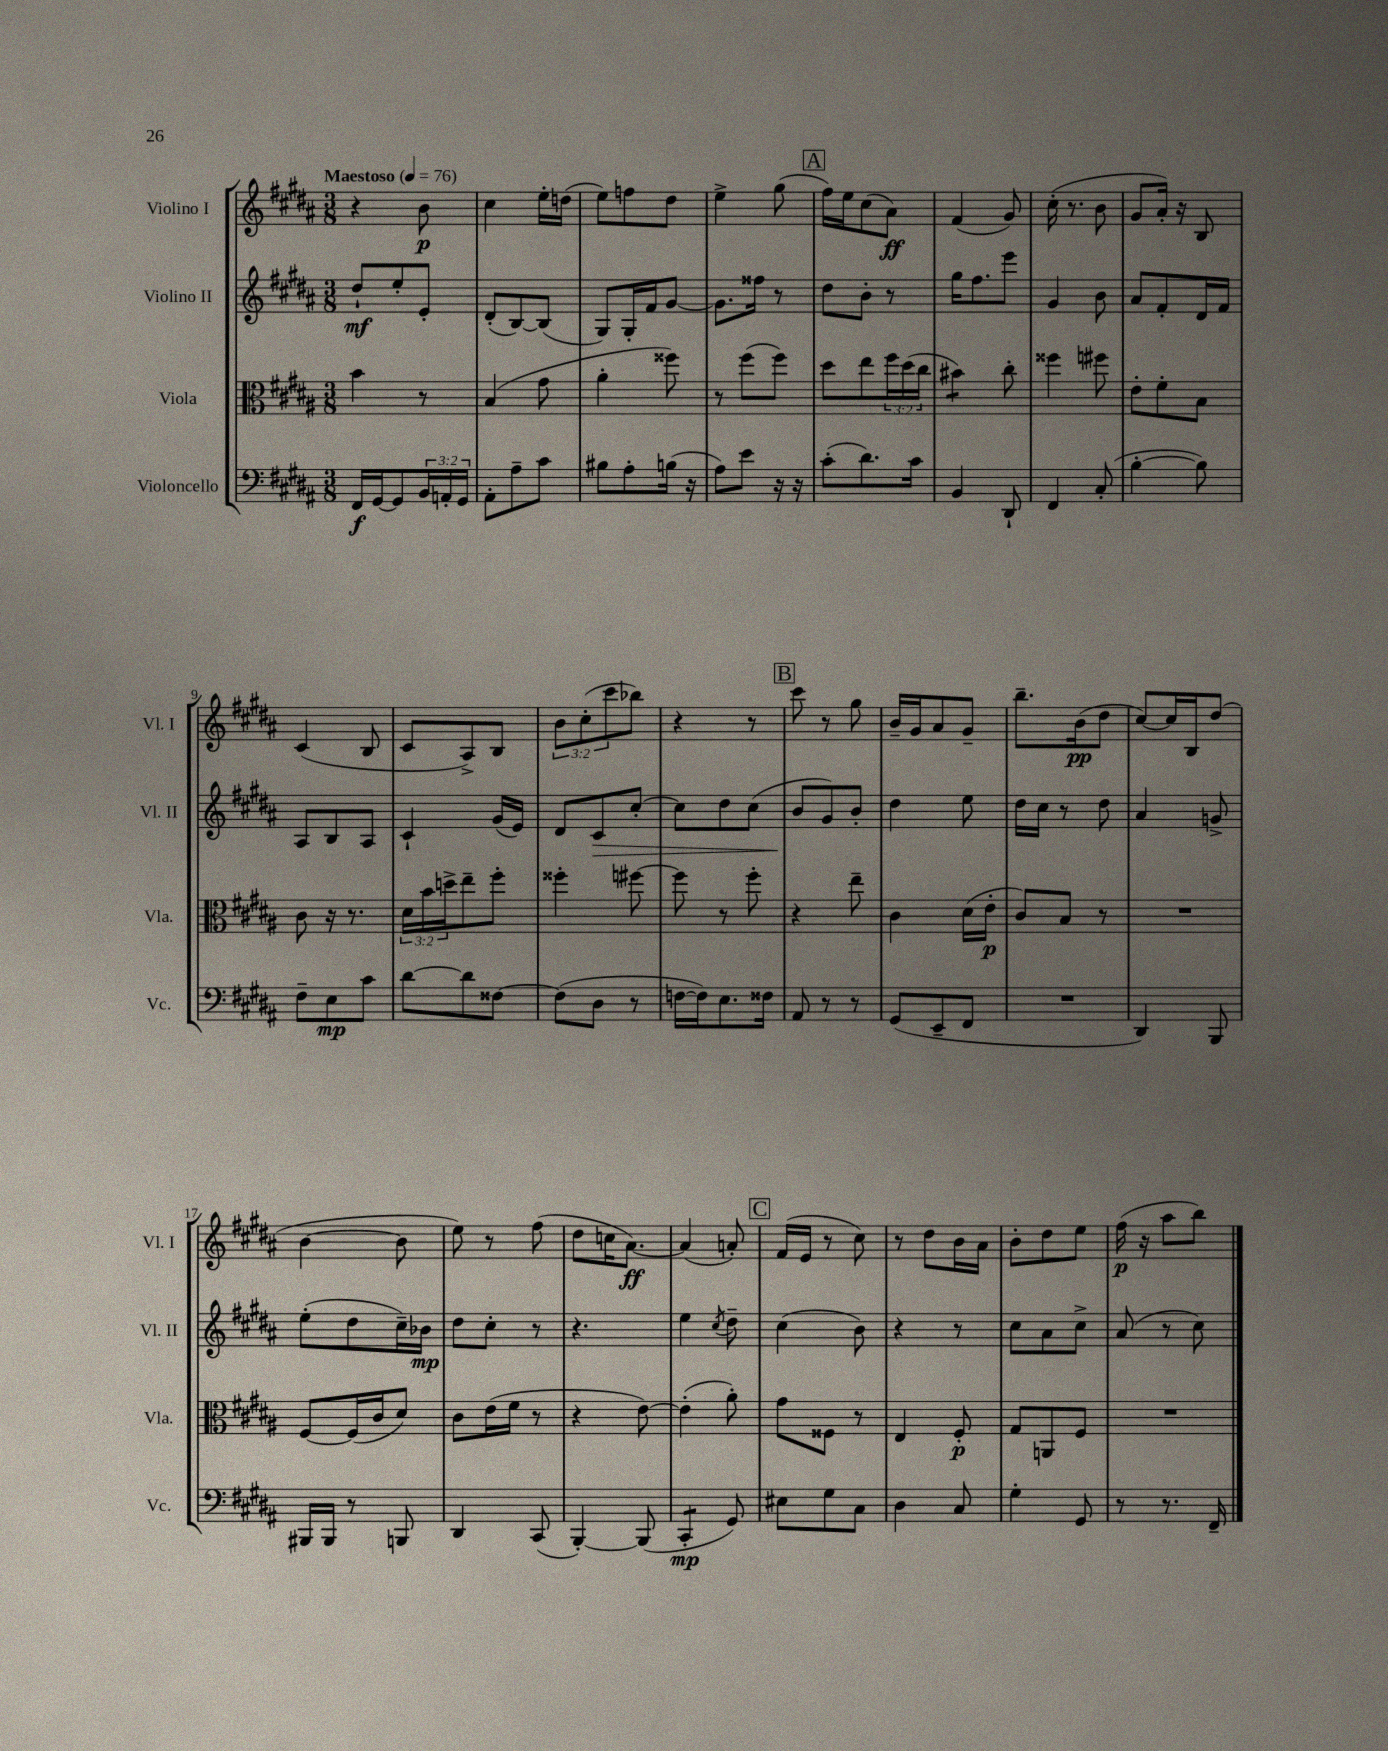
<<
\new StaffGroup <<
\new Staff = "s0" \with { instrumentName = "Violino I" shortInstrumentName = "Vl. I" } {
    \clef treble \key b \major \numericTimeSignature \time 3/8 \override Staff.TupletNumber.text = #tuplet-number::calc-fraction-text \tempo "Maestoso" 4 = 76
    r4 b'8\p |
    cis''4 e''16-. d''16( |
    e''8) f''8 dis''8 |
    e''4-> gis''8( |
    \mark \markup { \box "A" } fis''16) e''16 cis''8( ais'8\ff) |
    fis'4( gis'8) |
    cis''16-.( r8. b'8 |
    gis'8 ais'16-.) r16 b8 |
    cis'4( b8 |
    cis'8 ais8->) b8 |
    \tuplet 3/2 { b'8 cis''8-.( cis'''8 } bes''8) |
    r4 r8 |
    \mark \markup { \box "B" } cis'''8 r8 gis''8 |
    b'16-- gis'16 ais'8 gis'8-- |
    b''8.-- b'16\pp( dis''8 |
    cis''8~) cis''16 b16 dis''8( |
    b'4~ b'8 |
    e''8) r8 fis''8( |
    dis''8 c''16 ais'8.~\ff) |
    ais'4( a'8-.) |
    \mark \markup { \box "C" } fis'16( e'16 r8 cis''8) |
    r8 dis''8 b'16 ais'16 |
    b'8-. dis''8 e''8 |
    fis''16\p( r16 ais''8 b''8) \bar "|." |
}
\new Staff = "s1" \with { instrumentName = "Violino II" shortInstrumentName = "Vl. II" } {
    \clef treble \key b \major \numericTimeSignature \time 3/8
    dis''8-!\mf e''8-. e'8-. |
    dis'8-.( b8~) b8( |
    gis8) gis16-. fis'16 gis'8~ |
    gis'8. fisis''16 r8 |
    \mark \markup { \box "A" } dis''8 b'8-. r8 |
    gis''16 fis''8. e'''8 |
    gis'4 b'8 |
    ais'8 fis'8-. dis'16 fis'16 |
    ais8 b8 ais8 |
    cis'4-! gis'16( e'16) |
    dis'8 cis'8\> cis''8~-. |
    cis''8 dis''8 cis''8( |
    \mark \markup { \box "B" } b'8\! gis'8) b'8-. |
    dis''4 e''8 |
    dis''16 cis''16 r8 dis''8 |
    ais'4 g'8-> |
    e''8-.( dis''8 cis''16--) bes'16\mp |
    dis''8 cis''8-. r8 |
    r4. |
    e''4 \acciaccatura { cis''8 } dis''8-- |
    \mark \markup { \box "C" } cis''4( b'8) |
    r4 r8 |
    cis''8 ais'8 cis''8-> |
    ais'8( r8 cis''8) \bar "|." |
}
\new Staff = "s2" \with { instrumentName = "Viola" shortInstrumentName = "Vla." } {
    \clef alto \key b \major \numericTimeSignature \time 3/8 \override Staff.TupletNumber.text = #tuplet-number::calc-fraction-text
    b'4 r8 |
    b4( gis'8 |
    ais'4-. fisis''8) |
    r8 fis''8( fis''8) |
    \mark \markup { \box "A" } dis''8 e''8 \tuplet 3/2 { fis''16 dis''16( cis''16 } |
    bis'4:8) cis''8-. |
    fisis''4 fis''8 |
    e'8-. fis'8-. b8 |
    cis'8 r16 r8. |
    \tuplet 3/2 { dis'16 b'16 d''16-> } e''8-- fis''8-. |
    fisis''4-. fis''8~ |
    fis''8 r8 fis''8-. |
    \mark \markup { \box "B" } r4 e''8-- |
    cis'4 dis'16( e'16-.\p |
    cis'8) b8 r8 |
    R4. |
    fis8~ fis16( cis'16 dis'8) |
    cis'8 e'16( fis'16 r8 |
    r4 e'8~) |
    e'4-.( ais'8-.) |
    \mark \markup { \box "C" } gis'8 fisis8 r8 |
    e4 fis8-.\p |
    gis8 a,8 fis8 |
    R4. \bar "|." |
}
\new Staff = "s3" \with { instrumentName = "Violoncello" shortInstrumentName = "Vc." } {
    \clef bass \key b \major \numericTimeSignature \time 3/8 \override Staff.TupletNumber.text = #tuplet-number::calc-fraction-text
    fis,16\f gis,16~ gis,8 \tuplet 3/2 { b,16 a,16-. gis,16 } |
    ais,8-. ais8-- cis'8 |
    bis8 ais8-. b16( r16 |
    ais8) e'8 r16 r16 |
    \mark \markup { \box "A" } cis'8-.( dis'8.) cis'16 |
    b,4 dis,8-! |
    fis,4 cis8-.( |
    b4~-. b8) |
    fis8-- e8\mp cis'8 |
    dis'8~ dis'8 fisis8~ |
    fisis8( dis8 r8 |
    f16~ f16) e8. fisis16 |
    \mark \markup { \box "B" } ais,8 r8 r8 |
    gis,8( e,8-- fis,8 |
    R4. |
    dis,4) b,,8 |
    bis,,16 bis,,16 r8 b,,8 |
    dis,4 cis,8( |
    b,,4~-.) b,,8( |
    cis,4:8-.\mp gis,8) |
    \mark \markup { \box "C" } eis8 gis8 cis8 |
    dis4 cis8 |
    gis4-. gis,8 |
    r8 r8. fis,16-- \bar "|." |
}
>>
>>
